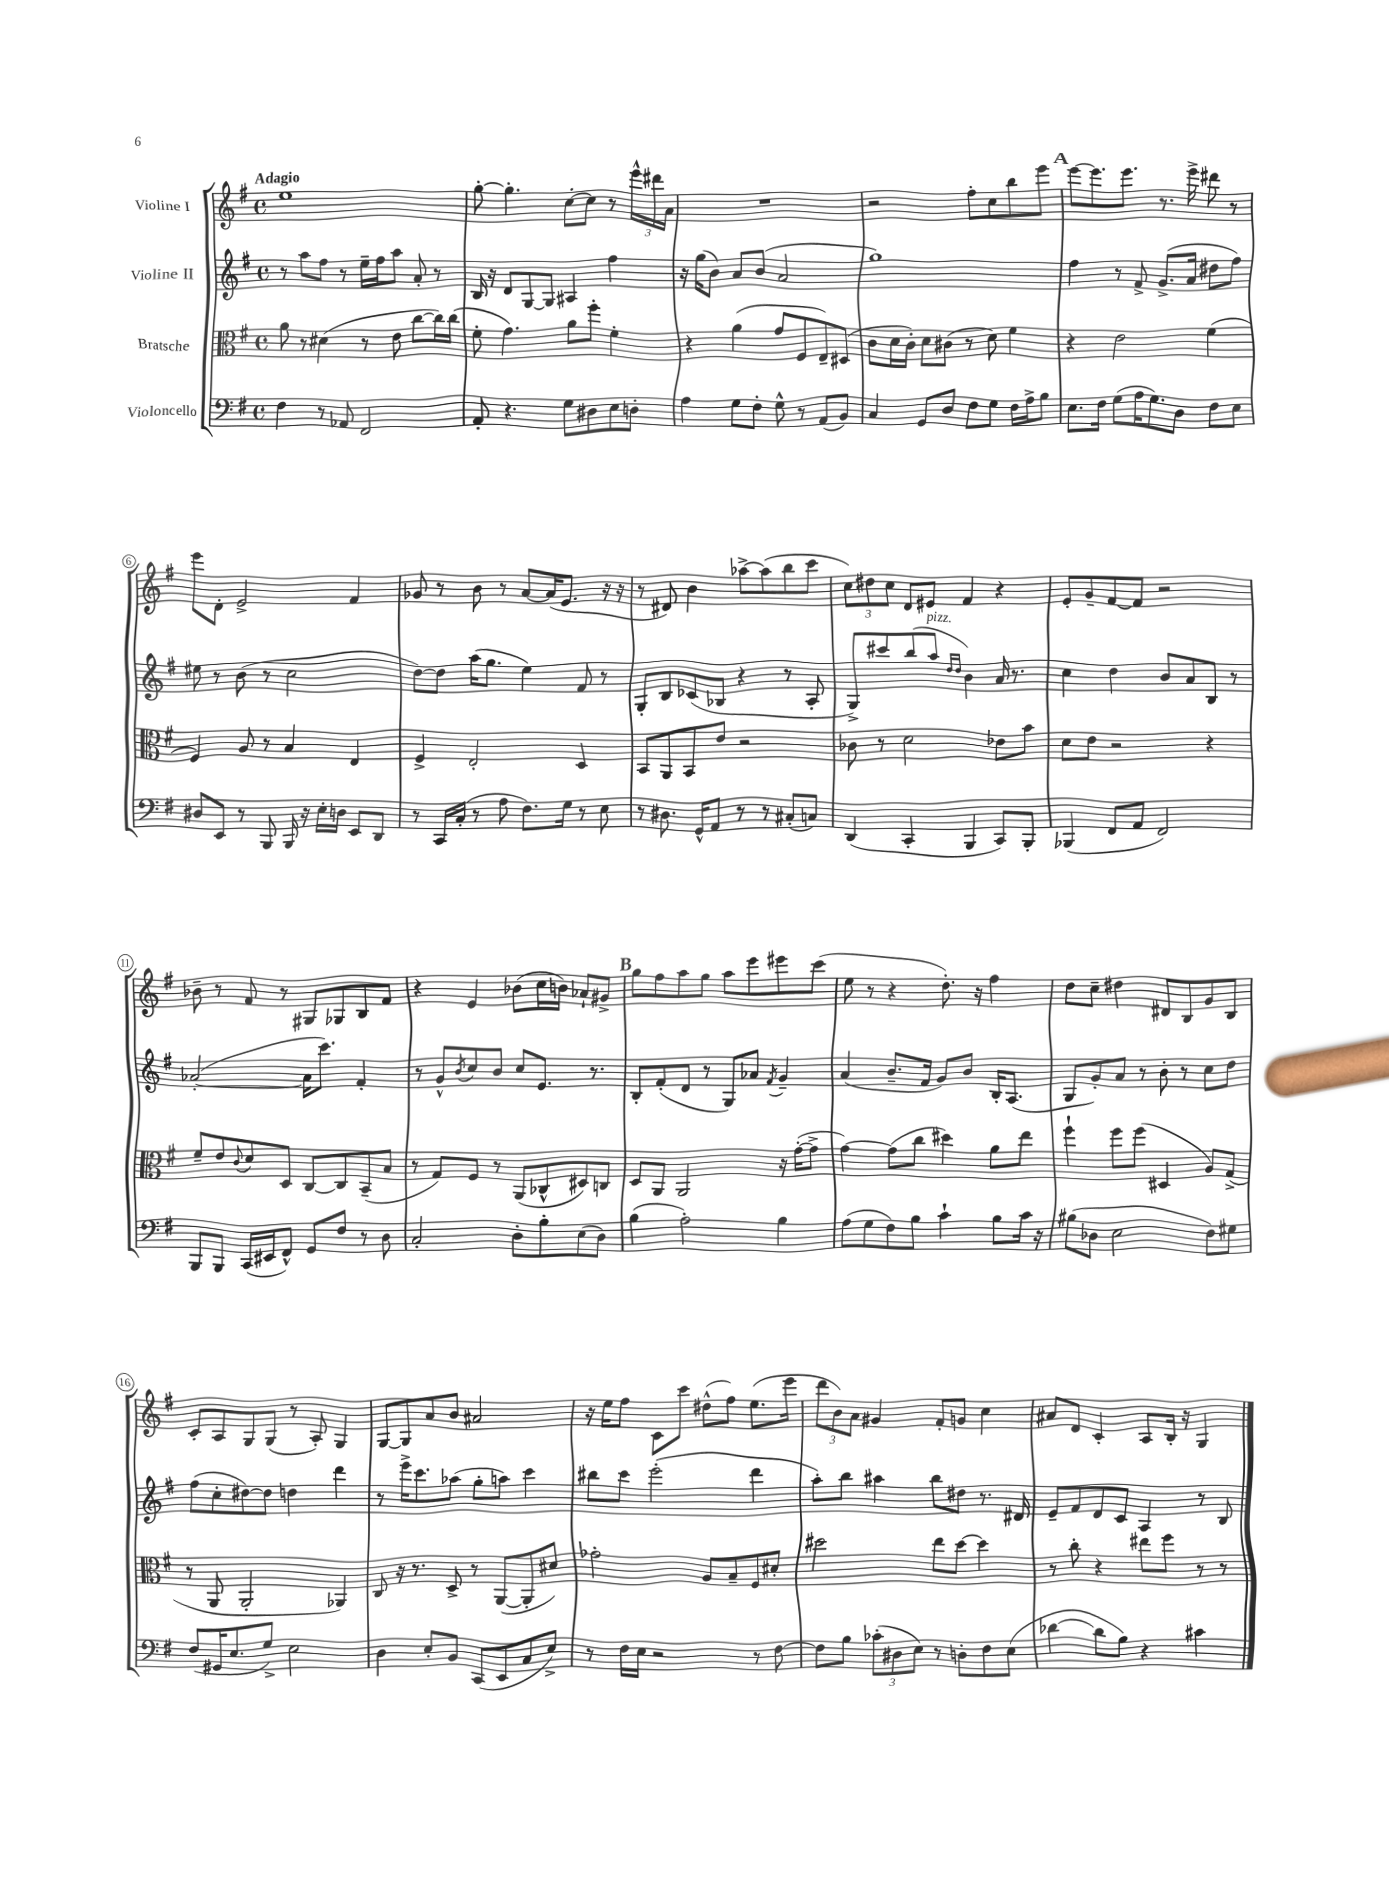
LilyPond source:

<<
\new StaffGroup <<
\new Staff = "s0" \with { instrumentName = "Violine I" } {
    \clef treble \key g \major \defaultTimeSignature \time 4/4 \tempo "Adagio"
    e''1 |
    g''8~-. g''4.-. c''8~-. c''8 r8 \tuplet 3/2 { e'''16-^ dis'''16 a'16 } |
    R1 |
    r2 fis''8-. c''8 b''8 e'''8 |
    \mark \markup { \bold "A" } e'''8~ e'''8. e'''8. r8. e'''16-> dis'''8 r8 |
    e'''8 d'8-. e'2-> fis'4 |
    ges'8 r8 b'8 r8 a'8~ a'16( e'8. r16 r16 |
    r8 dis'8) b'4 aes''8~-> aes''8( b''8 c'''8 |
    \tuplet 3/2 { c''8) dis''8 c''8 } d'8 eis'8 fis'4 r4 |
    e'8-. g'8-- fis'8~ fis'8 r2 |
    bes'8-- r8 fis'8 r8 gis8 ges8 b8 fis'8 |
    r4 e'4 bes'8( c''16 b'16) aes'8-! gis'8-> |
    \mark \markup { \bold "B" } g''8 fis''8 a''8 g''8 a''8 e'''8 eis'''8 c'''8( |
    e''8 r8 r4 d''8.-.) r16 fis''4 |
    d''8 c''8-- dis''4 dis'8 b8 g'8 b8 |
    c'8-. a8 g8 g8( r8 a8-.) g4 |
    g8~ g8 a'8 b'8 ais'2 |
    r16 e''16 fis''8 c'8 c'''8 dis''8-^( fis''8) e''8.( e'''16 |
    \tuplet 3/2 { d'''8 b'8) a'8 } gis'4 fis'8-. g'8 c''4 |
    ais'8 d'8 c'4-. a8 b16-. r16 g4 \bar "|." |
}
\new Staff = "s1" \with { instrumentName = "Violine II" } {
    \clef treble \key g \major \defaultTimeSignature \time 4/4
    r8 a''8 fis''8 r8 e''16-- fis''16 a''8 a'8-. r8 |
    b16 r16 d'8 g8~ g8 ais4 fis''4 |
    r16 g''16( b'8) a'8 b'8( a'2 |
    g''1) |
    \mark \markup { \bold "A" } fis''4 r8 fis'8-> g'8.->( a'16 dis''8 fis''8) |
    eis''8 r8 b'8( r8 c''2 |
    d''8~) d''8 a''16( g''8. e''4) fis'8 r8 |
    g8-. b8 ces'8( bes8 r4 r8 a8-. |
    g8->) cis'''8 b''8( a''8^\markup { \italic "pizz." } \grace { d''16 d''16 } b'4) a'16 r8. |
    c''4 d''4 b'8 a'8 b8 r8 |
    aes'2~-.( aes'16 c'''8.) fis'4-. |
    r8 g'8-^ \acciaccatura { b'8 } c''8 b'8 c''8 e'8. r8. |
    \mark \markup { \bold "B" } b8-. fis'8-.( d'8 r8 g8) aes'8 \acciaccatura { fis'8 } g'4-- |
    a'4( b'8.-- fis'16 g'8) b'8 b16-. a8.( |
    g8 g'8-.) a'8 r8 b'8-. r8 c''8 d''8 |
    fis''8( c''8-. dis''8~) dis''8 d''4 d'''4 |
    r8 e'''16-> c'''8. aes''8( g''8-. a''8) c'''4 |
    bis''8 c'''8 e'''2-.( d'''4 |
    a''8-.) b''8 ais''4 b''8 dis''8 r8. dis'16 |
    e'8-- fis'8 d'8 c'8 a4 r8 b8 \bar "|." |
}
\new Staff = "s2" \with { instrumentName = "Bratsche" } {
    \clef alto \key g \major \defaultTimeSignature \time 4/4
    a'8 r8 dis'4( r8 e'8 c''8~ c''16) c''16( |
    fis'8-. g'4.) a'8 fis''8-. fis'4-. |
    r4 a'4( g'8 fis8 e8--) dis8( |
    c'8 d'16 c'16-.) d'8 cis'8( r8 d'8) fis'4 |
    \mark \markup { \bold "A" } r4 e'2 fis'4( |
    fis4) a8 r8 b4 e4 |
    fis4-> e2-. d4 |
    b,8 a,8 b,8 e'8 r2 |
    ces'8 r8 d'2 ees'8 b'8 |
    d'8 e'8 r2 r4 |
    fis'8-- e'8 \appoggiatura { c'8 } d'8 d8 c8~ c8 b,8--( b8 |
    r8 g8) fis8 r8 a,8( ces8-^ dis8) c8 |
    \mark \markup { \bold "B" } d8 a,8 a,2 r16 g'16~-.( g'8-> |
    g'4~) g'8( c''8 dis''4) a'8 e''8 |
    fis''4-! fis''8 fis''8( dis4 a8) g8->( |
    r8 a,8 a,2-. aes,4) |
    c8 r16 r8. d8-> r8 a,8~( a,8-. dis'8) |
    ges'2-. a8 b8-- fis8 dis'8-. |
    dis''2 e''8 dis''8~ dis''4 |
    r8 c''8-. r4 eis''8 fis''8 r8 r8 \bar "|." |
}
\new Staff = "s3" \with { instrumentName = "Violoncello" } {
    \clef bass \key g \major \defaultTimeSignature \time 4/4
    fis4 r8 aes,8 fis,2 |
    a,8-. r4. g8 dis8 e8 d8-. |
    a4 g8 fis8-. g8-^ r8 a,8( b,8) |
    c4 g,8 d8 fis8 g8 fis16 a16-> b8 |
    \mark \markup { \bold "A" } e8. fis16 g8( a16 g8.) d8 fis8 e8 |
    dis8 e,8 r8 b,,8 b,,16 r16 e16-. d16 e,8 d,8 |
    r8 c,16 c16-.( r8 a8 fis8.) g16 r8 e8 |
    r8 dis8. g,16-^ a,8 r8 r8 cis8-.( c8) |
    d,4( c,4-. b,,4 c,8) b,,8-. |
    bes,,4( fis,8 a,8 fis,2) |
    b,,8 b,,8 c,16( eis,16 fis,8-^) g,8 fis8 r8 d8 |
    c2-. d8-. b8-. e8( d8) |
    \mark \markup { \bold "B" } b4( a2-.) b4 |
    a8( g8 fis8) b8 c'4-! b8 c'16 r16 |
    bis8( des8 e2 fis8) gis8 |
    fis8( gis,16 e8. g8->) e2 |
    d4 e8-. b,8 c,8( e,8 c8 e8->) |
    r8 fis16 e16 r2 r8 fis8~ |
    fis8 b8 \tuplet 3/2 { ces'8-.( dis8 e8) } r8 d8-. fis8 e8( |
    des'4~ des'8 b8) r4 cis'4 \bar "|." |
}
>>
>>
\layout { \context { \Score \override BarNumber.stencil = #(make-stencil-circler 0.1 0.3 ly:text-interface::print) } }
